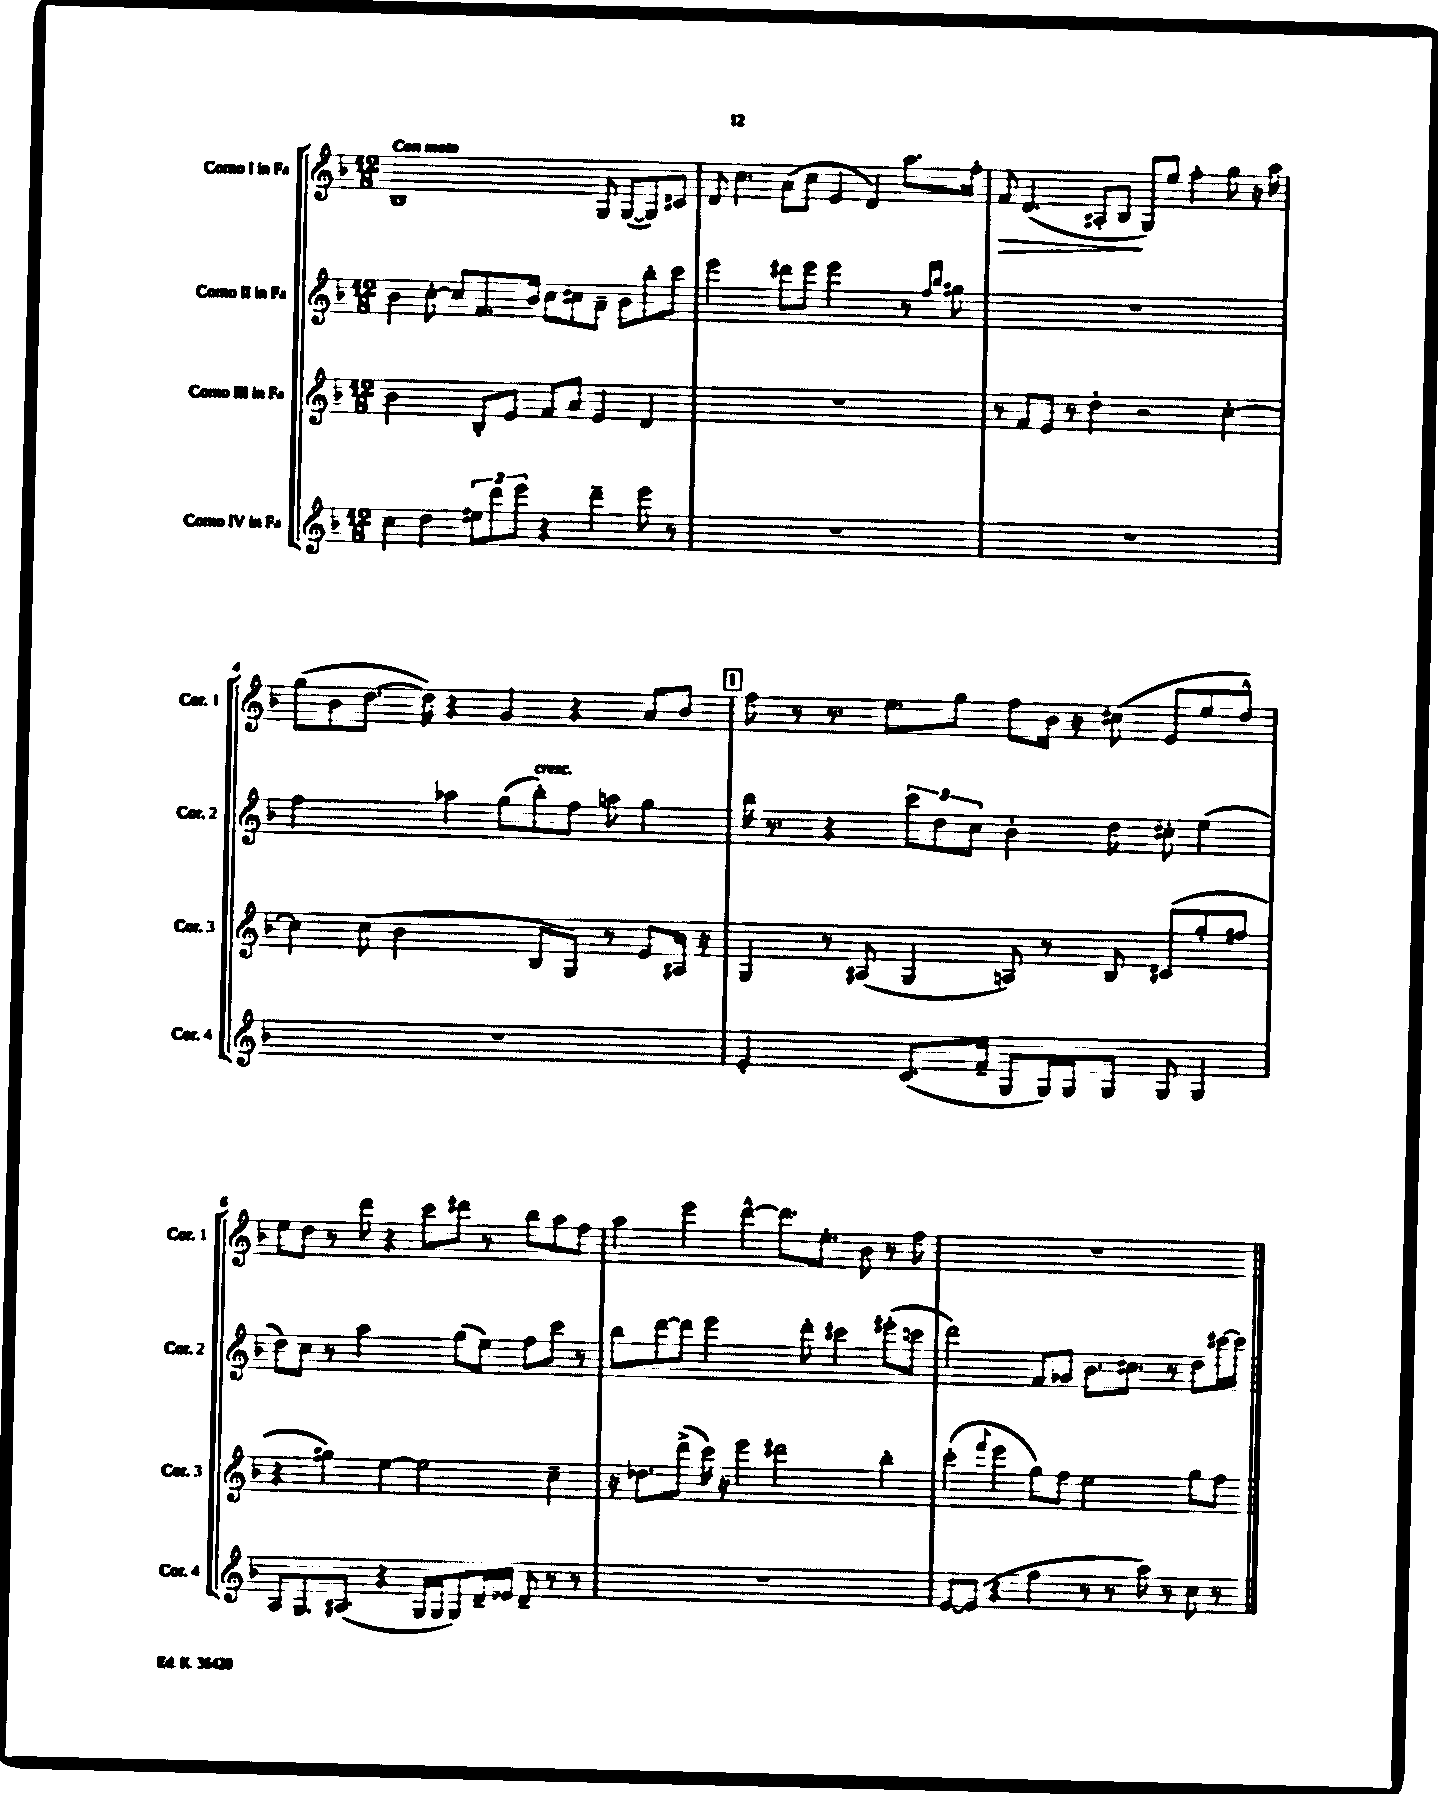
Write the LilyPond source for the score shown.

<<
\new StaffGroup <<
\new Staff = "s0" \with { instrumentName = "Corno I in Fa" shortInstrumentName = "Cor. 1" } {
    \clef treble \key f \major \numericTimeSignature \time 12/8 \tempo "Con moto"
    bes1 g8 g8~( g8) cis'8 |
    d'8 c''4. a'8( c''8 e'4 d'4) a''8. f''16-. |
    f'8\> d'4.( ais8-. bes8\! g8) e''8 f''4-. g''8 r16 a''16 |
    g''8( bes'8 d''8.~ d''16) r4 g'4 r4 a'8 bes'8 |
    \mark \markup { \box "1" } f''8 r8 r8. e''8. g''8 f''8 bes'16 r16 cis''8( e'8 e''8 d''8-^) |
    e''8 d''8 r8 d'''8 r4 c'''8 dis'''8 r8 bes''8 a''8 f''8 |
    a''4 e'''4 d'''4~-^ d'''8. e''8.-. bes'8 r8 f''8 |
    R1. \bar "|." |
}
\new Staff = "s1" \with { instrumentName = "Corno II in Fa" shortInstrumentName = "Cor. 2" } {
    \clef treble \key f \major \numericTimeSignature \time 12/8
    bes'4 c''8~-. c''8 f'8. bes'16 c''8 cis''8 a'8-- bes'8 bes''8-. c'''8 |
    e'''2 dis'''8 e'''8 e'''2 r8 \grace { f''16 bes''16 } gis''8 |
    R1. |
    f''2 aes''4 g''8( bes''8-.^\markup { \italic "cresc." }) f''8 a''8 g''4 |
    \mark \markup { \box "1" } bes''16 r8. r4 \tuplet 3/2 { c'''8 d''8 c''8 } bes'4-. d''8 cis''8-. e''4( |
    d''8) c''8 r8 a''2 g''8( e''8) f''8 c'''8 r8 |
    bes''8 d'''8~ d'''8 e'''2 d'''8-. cis'''4 eis'''8-.( c'''8 |
    d'''2) f'8 ges'8 bes'8. cis''8. r8 d''8 cis'''16~ cis'''16 \bar "|." |
}
\new Staff = "s2" \with { instrumentName = "Corno III in Fa" shortInstrumentName = "Cor. 3" } {
    \clef treble \key f \major \numericTimeSignature \time 12/8
    bes'2 bes8-. e'8 f'8 a'8 e'4 d'4 |
    R1. |
    r8 f'8 e'8 r8 d''4-. r2 c''4~-. |
    c''4 c''8( bes'2 bes8 g8) r8 e'8 ais16 r16 |
    \mark \markup { \box "1" } g4 r8 ais8( g4 a8) r8 bes8 cis'8( g''8-. fis''8 |
    r4 gis''4) e''4~ e''2 c''4-- |
    r16 des''8. d'''8->( c'''16) r16 e'''4 dis'''2 bes''4-. |
    c'''4-.( \appoggiatura { f'''8 } e'''4 g''8) f''8 e''2 g''8 f''8 \bar "|." |
}
\new Staff = "s3" \with { instrumentName = "Corno IV in Fa" shortInstrumentName = "Cor. 4" } {
    \clef treble \key f \major \numericTimeSignature \time 12/8
    c''4 d''4 \tuplet 3/2 { eis''8 d'''8 e'''8 } r4 d'''4-- e'''8 r8 |
    R1. |
    R1. |
    R1. |
    \mark \markup { \box "1" } e'2-. c'8.( f'16-- g8 g16) g16 g8 g8 g4 |
    a8 g8. ais8.( r4 g16 g16 g8) d'16-- ees'16 d'8-- r8 r8 |
    R1. |
    e'8~ e'8( r4 f''4 r8 r8 a''8) r8 c''8 r8 \bar "|." |
}
>>
>>
